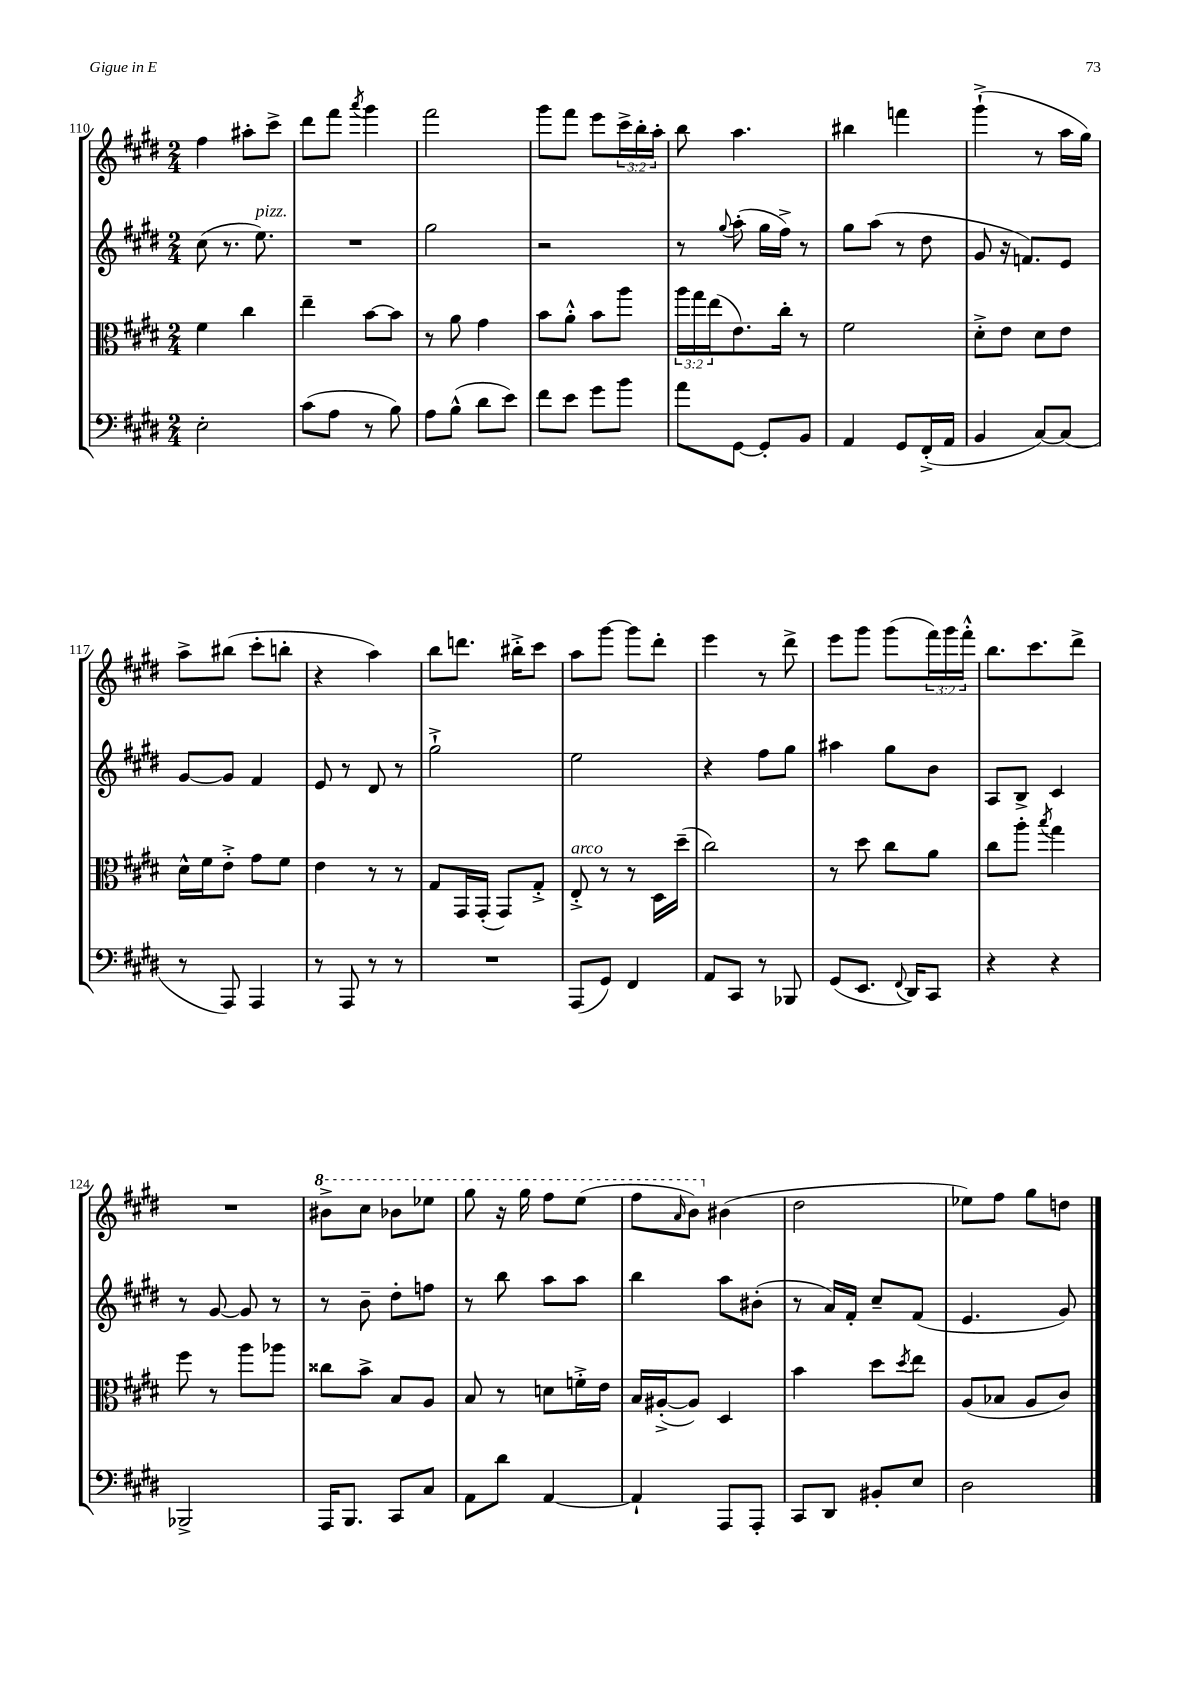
<<
\new StaffGroup <<
\new Staff = "s0" {
    \clef treble \key e \major \numericTimeSignature \time 2/4 \override Staff.TupletNumber.text = #tuplet-number::calc-fraction-text
    fis''4 ais''8-. cis'''8-> |
    dis'''8 fis'''8 \acciaccatura { a'''8 } gis'''4 |
    fis'''2 |
    gis'''8 fis'''8 e'''8 \tuplet 3/2 { cis'''16-> b''16-. a''16-. } |
    b''8 a''4. |
    bis''4 f'''4 |
    gis'''4-!->( r8 a''16 gis''16) |
    a''8-> bis''8( cis'''8-. b''8-. |
    r4 a''4) |
    b''8 d'''8. bis''16-.-> cis'''8 |
    a''8 gis'''8~ gis'''8 dis'''8-. |
    e'''4 r8 dis'''8-> |
    e'''8 gis'''8 gis'''8( \tuplet 3/2 { fis'''16) gis'''16 fis'''16-.-^ } |
    b''8. cis'''8. dis'''8-> |
    R2 |
    \ottava #1 bis''8-> cis'''8 bes''8 ees'''8 |
    gis'''8 r16 gis'''16 fis'''8 e'''8( |
    fis'''8 \grace { a''16 } b''8) \ottava #0 bis'4( |
    dis''2 |
    ees''8) fis''8 gis''8 d''8 \bar "|." |
}
\new Staff = "s1" {
    \clef treble \key e \major \numericTimeSignature \time 2/4
    cis''8( r8. e''8.^\markup { \italic "pizz." }) |
    R2 |
    gis''2 |
    r2 |
    r8 \appoggiatura { gis''8 } a''8-.( gis''16 fis''16->) r8 |
    gis''8 a''8( r8 dis''8 |
    gis'8 r16 f'8.) e'8 |
    gis'8~ gis'8 fis'4 |
    e'8 r8 dis'8 r8 |
    gis''2-!-> |
    e''2 |
    r4 fis''8 gis''8 |
    ais''4 gis''8 b'8 |
    a8 b8-> cis'4 |
    r8 gis'8~ gis'8 r8 |
    r8 b'8-- dis''8-. f''8 |
    r8 b''8 a''8 a''8 |
    b''4 a''8 bis'8-.( |
    r8 a'16) fis'16-. cis''8-- fis'8( |
    e'4. gis'8) \bar "|." |
}
\new Staff = "s2" {
    \clef alto \key e \major \numericTimeSignature \time 2/4 \override Staff.TupletNumber.text = #tuplet-number::calc-fraction-text
    fis'4 cis''4 |
    e''4-- b'8~ b'8 |
    r8 a'8 gis'4 |
    b'8 a'8-.-^ b'8 a''8 |
    \tuplet 3/2 { a''16 gis''16 e''16( } e'8.) cis''16-. r8 |
    fis'2 |
    dis'8-.-> e'8 dis'8 e'8 |
    dis'16-^ fis'16 e'8-.-> gis'8 fis'8 |
    e'4 r8 r8 |
    gis8 gis,16 gis,16-.( gis,8) gis8-.-> |
    e8-.->^\markup { \italic "arco" } r8 r8 dis16 dis''16--( |
    cis''2) |
    r8 dis''8 cis''8 a'8 |
    cis''8 a''8-. \acciaccatura { b''8 } gis''4 |
    fis''8 r8 a''8 aes''8 |
    cisis''8 b'8-> b8 a8 |
    b8 r8 d'8 f'16-.-> e'16 |
    b16 ais16~-.->( ais8) dis4 |
    b'4 dis''8 \acciaccatura { dis''8 } e''8 |
    a8( bes8 a8 cis'8) \bar "|." |
}
\new Staff = "s3" {
    \clef bass \key e \major \numericTimeSignature \time 2/4
    e2-. |
    cis'8( a8 r8 b8) |
    a8 b8-^( dis'8 e'8) |
    fis'8 e'8 gis'8 b'8 |
    a'8 gis,8~ gis,8-. b,8 |
    a,4 gis,8 fis,16-.->( a,16 |
    b,4 cis8~) cis8( |
    r8 a,,8) a,,4 |
    r8 a,,8 r8 r8 |
    R2 |
    a,,8( gis,8) fis,4 |
    a,8 cis,8 r8 bes,,8 |
    gis,8( e,8. \appoggiatura { fis,8 } dis,16) cis,8 |
    r4 r4 |
    bes,,2-> |
    a,,16 b,,8. cis,8 cis8 |
    a,8 dis'8 a,4~ |
    a,4-! a,,8 a,,8-. |
    cis,8 dis,8 bis,8-. e8 |
    dis2 \bar "|." |
}
>>
>>
\layout { \context { \Score currentBarNumber = #110 } }
